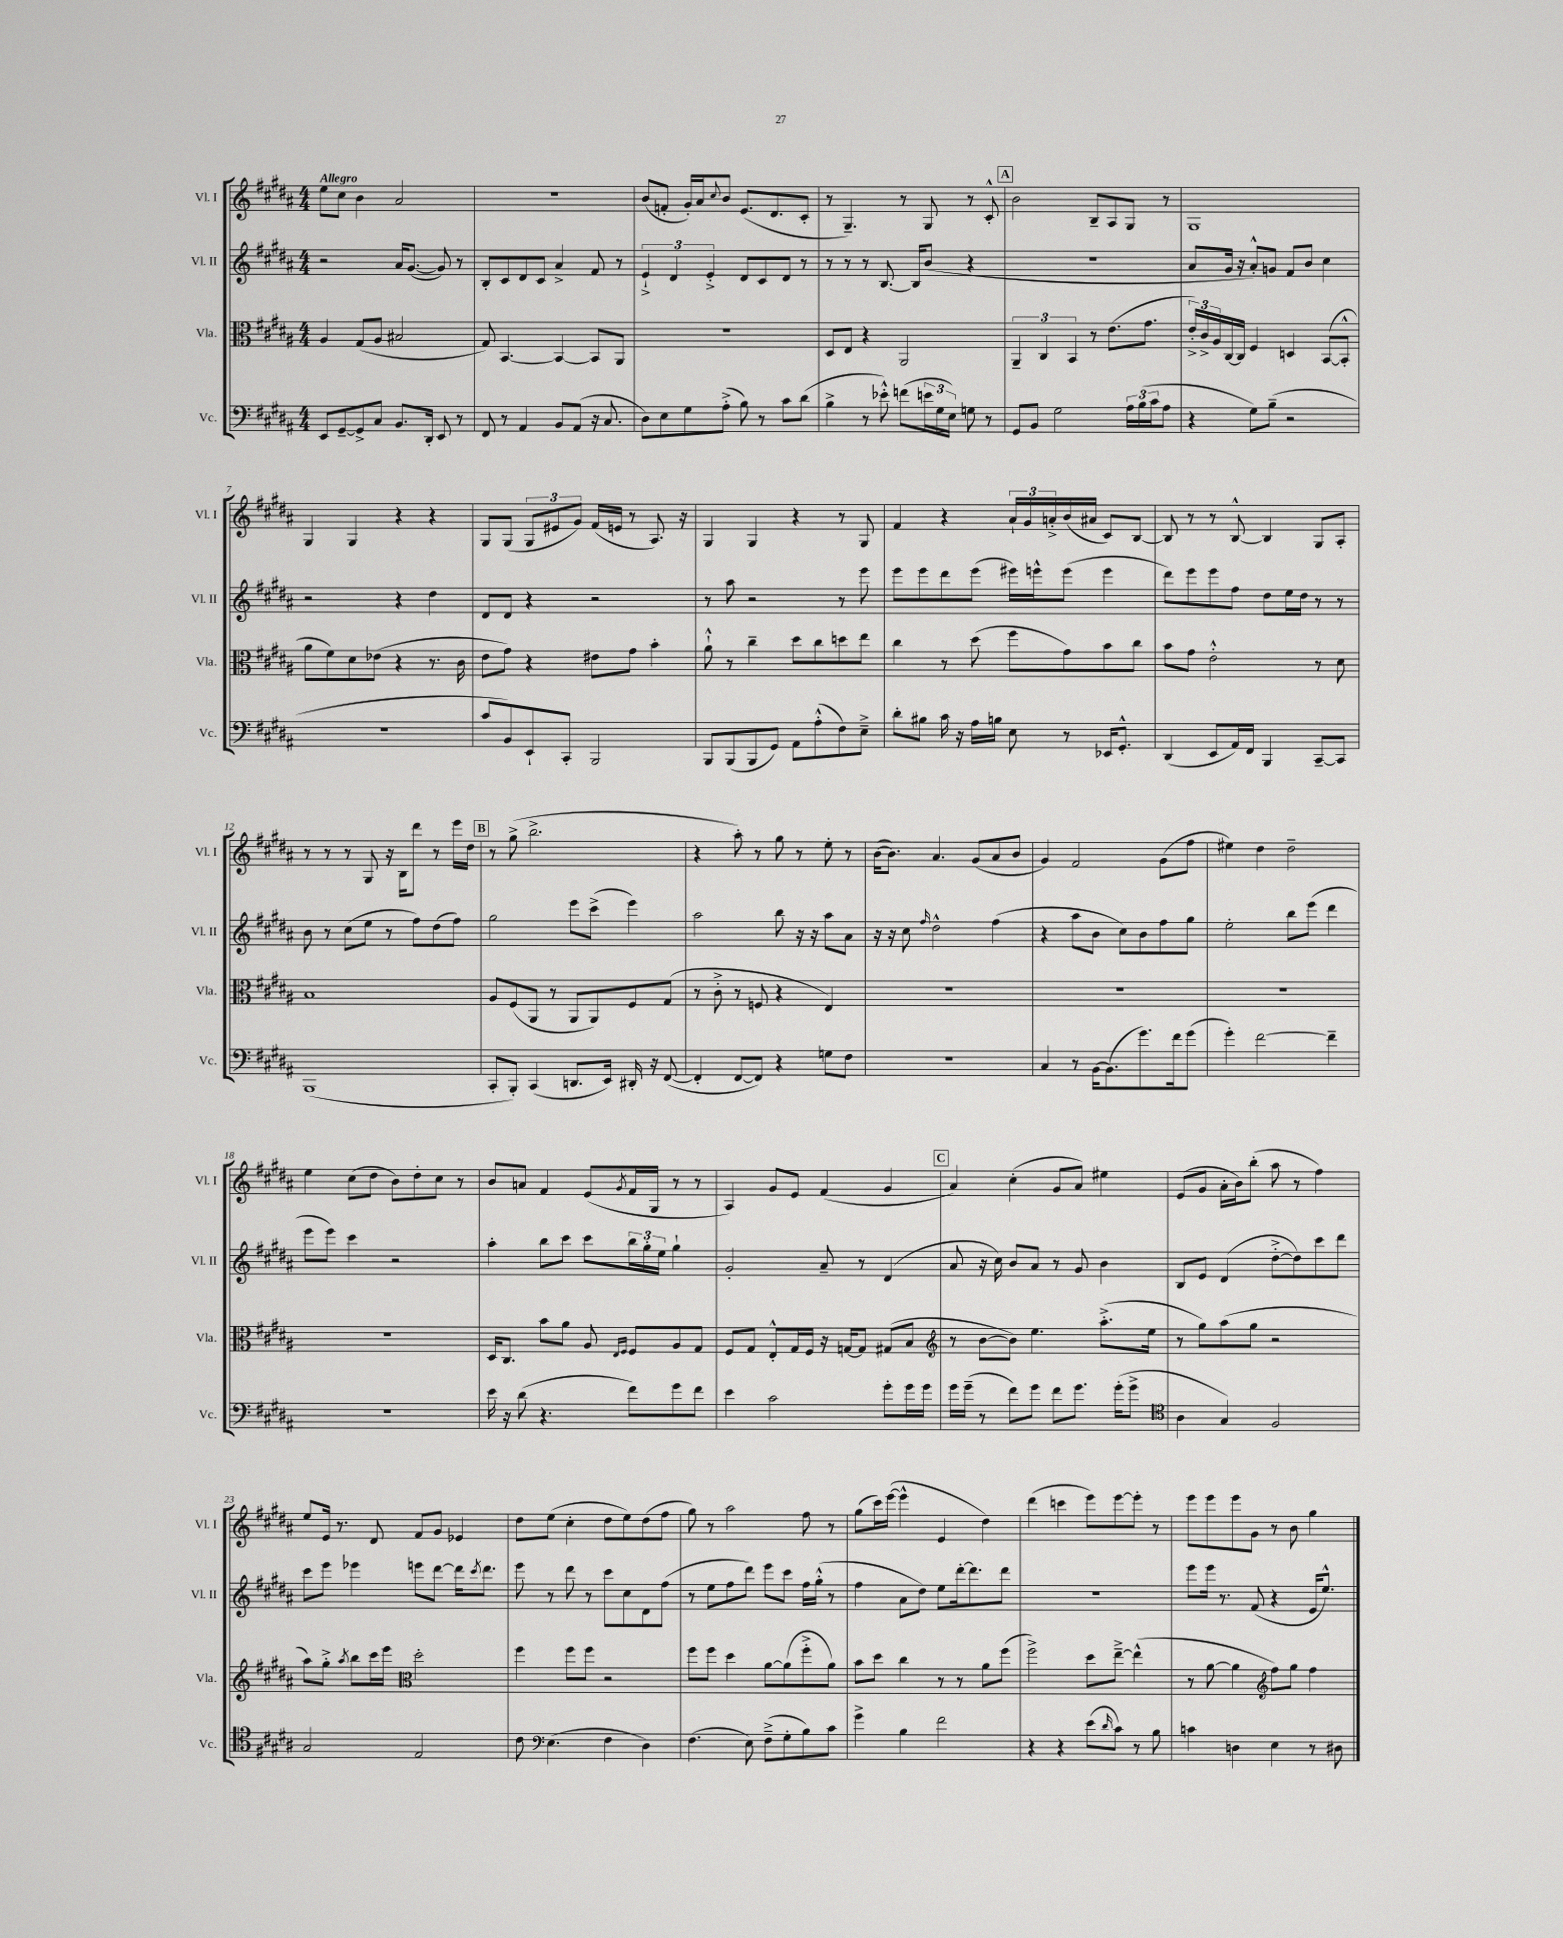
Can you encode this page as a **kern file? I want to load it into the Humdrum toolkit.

**kern	**kern	**kern	**kern
*part4	*part3	*part2	*part1
*staff4	*staff3	*staff2	*staff1
*I"Vc.	*I"Vla.	*I"Vl. II	*I"Vl. I
*I'Vc.	*I'Vla.	*I'Vl. II	*I'Vl. I
*clefF4	*clefC3	*clefG2	*clefG2
*k[f#c#g#d#a#]	*k[f#c#g#d#a#]	*k[f#c#g#d#a#]	*k[f#c#g#d#a#]
*M4/4	*M4/4	*M4/4	*M4/4
=1	=1	=1	=1
!	!	!	!LO:TX:a:B:t=Allegro
8EE/L	4A#/	2r	8ee\L
[8GG#~/	.	.	8cc#\J
8GG#^/]	(8G#/L	.	4b\
8C#/J	8A#/J	.	.
8.BB/L	2B#X/	16a#/KL	2a#/
.	.	([8.g#/J	.
16DD#'/Jk	.	.	.
8EE/	.	8g#/])	.
8r	.	8r	.
=2	=2	=2	=2
8FF#/	8G#/)	8B'/L	1r
8r	[4.BB/	8c#/	.
4AA#/	.	8d#/	.
.	.	8c#/J	.
8BB/L	4BB/_	4a#^/	.
(8AA#/J	.	.	.
16r	8BB/L]	8f#/	.
8.C#/	.	.	.
.	8AA#/J	8r	.
=3	=3	=3	=3
8D#\L)	1r	6e`^/	(8b/L
8E\	.	.	8fn'/J
.	.	6d#/	.
8G#\	.	.	16g#'/LL)
.	.	.	16a#/J
.	.	6e'^/	.
.	.	.	8qqcc#/
(8A#'^\J	.	.	8b/J
8B\)	.	8d#/L	(8.e/L
8r	.	8c#/	.
.	.	.	8.d#/
8c#\L	.	8d#/J	.
(8d#\J	.	8r	8c#'/J
=4	=4	=4	=4
4B^\	8D#/L	8r	8r
.	8E/J	8r	4.G#~/)
8r	4r	8r	.
8e-X'^^\)	.	[8.B/	.
(8fn\L	2AA#/	.	8r
.	.	16B/KL]	.
24en\L	.	(8b/J	8G#/
24G#\	.	.	.
24E\JJ)	.	.	.
8Gn\	.	4r	8r
8r	.	.	8c#'^^/
!!LO:REH:place=s1:t=A
=5	=5	=5	=5
8GG#/L	6AA#~/	1r	2b\
8BB/J	.	.	.
.	6C#/	.	.
2G#\	.	.	.
.	6BB/	.	.
.	8r	.	8B~/L
.	(8.e\L	.	8A#/
24A#\LL	.	.	8G#/J
(24B\	.	.	.
.	8.g#\J	.	.
24c#\J	.	.	.
8A#\J	.	.	8r
=6	=6	=6	=6
4r	24e'^/LL)	8a#/L	1G#
.	24c#^/	.	.
.	24A#/	.	.
.	[16C#/	16g#/Jk	.
.	16C#/JJ]	16r	.
8G#\L)	4F#/	8a#'^^/L)	.
(8B~\J	.	8gn/J	.
2r	4Dn/	8f#/L	.
.	.	8b/J	.
.	([8BB/L	4cc#\	.
.	8BB'^^/J]	.	.
!!LO:LB:g=z
=7	=7	=7	=7
1r	8a#\L	2r	4G#/
.	8f#\)	.	.
.	8d#\	.	4G#/
.	(8e-X\J	.	.
.	4r	4r	4r
.	8.r	4dd#\	4r
.	16c#\	.	.
=8	=8	=8	=8
8c#/L	8e\L	8d#/L	8G#/L
8BB/)	8g#\J)	8d#/J	(8G#/J
8EE`/	4r	4r	12G#/L
.	.	.	12e#X/
8CC#'/J	.	.	.
.	.	.	12g#/J)
2BBB/	8e#X\L	2r	(16f#/LL
.	.	.	16en/JJ
.	8g#\J	.	8r
.	4b'\	.	8.A#/)
.	.	.	16r
=9	=9	=9	=9
8BBB/L	8a#`^^\	8r	4G#/
(8BBB/	8r	8aa#\	.
8BBB/	4cc#~\	2r	4G#/
8GG#/J)	.	.	.
8AA#\L	8dd#\L	.	4r
(8A#'^^\	8cc#\	.	.
8F#\)	8ddn\	8r	8r
8E~^\J	8ee\J	8eee\	8G#/
=10	=10	=10	=10
8d#'\L	4cc#\	8eee\L	4f#/
8B#X\J	.	8eee\	.
16c#\	8r	8ddd#\	4r
16r	.	.	.
16A#\LL	(8dd#\	(8eee\J	.
16Bn\JJ	.	.	.
8E\	8ff#\L	16eee#X\LL)	24a#`/LL
.	.	.	24g#/
.	.	16eeen^^\J	.
.	.	.	24an'^/
8r	8g#\)	(8eee\J	(16b/
.	.	.	16a#X/JJ
16EE-X/KL	8b\	4eee\	8c#/L)
8.GG#'^^/J	.	.	.
.	8cc#\J	.	[8B/J
=11	=11	=11	=11
(4DD#/	8b\L	8ddd#\L)	8B/]
.	8g#\J	8eee\	8r
8EE/L	2e'^^\	8eee\	8r
16AA#/L)	.	8ff#\J	[8B^^/
16FF#/JJ	.	.	.
4BBB/	.	8dd#\L	4B/]
.	.	16ee\L	.
.	.	16dd#\JJ	.
[8CC#~/L	8r	8r	8G#/L
8CC#/J]	8d#\	8r	8A#'/J
!!LO:LB:g=z
=12	=12	=12	=12
(1BBB	1B	8b\	8r
.	.	8r	8r
.	.	(8cc#\L	8r
.	.	8ee\J	8G#/
.	.	8r	16r
.	.	.	16B\KL
.	.	8ff#\L)	8ddd#\J
.	.	(8dd#\	8r
.	.	8ff#\J)	16eee\LL
.	.	.	16dd#\JJ
!!LO:REH:place=s1:t=B
=13	=13	=13	=13
8CC#'/L	8A#/L	2gg#\	8r
8BBB'/J)	(8F#/	.	(8gg#^\
(4CC#/	8AA#/J	.	2.bb^\
.	8r	.	.
8.DDn/L	8AA#/L	8eee\L	.
.	8AA#/)	(8ccc#^\J	.
16EE/Jk)	.	.	.
16DD#X'/	8F#/	4eee\)	.
16r	.	.	.
([8FF#/	(8G#/J	.	.
=14	=14	=14	=14
4FF#'/]	8r	2aa#\	4r
.	8c#'^\	.	.
[8FF#/L	8r	.	8aa#'\)
8FF#/J])	8Fn/	.	8r
4r	4r	8bb\	8gg#\
.	.	16r	8r
.	.	16r	.
8Gn\L	4E/)	8aa#\L	8ee'\
8F#\J	.	8a#\J	8r
=15	=15	=15	=15
1r	1r	16r	([16b\KL
.	.	16r	8.b\J])
.	.	8cc#\	.
.	.	16qqff#/	.
.	.	2dd#^^\	4.a#/
.	.	.	(8g#/L
.	.	(4ff#\	8a#/
.	.	.	8b/J
=16	=16	=16	=16
4C#/	1r	4r	4g#/)
8r	.	8aa#\L	2f#/
[16BB\KL	.	8b\J	.
(8.BB\]	.	.	.
.	.	8cc#\L)	.
8.g#\)	.	8b\	.
.	.	8ff#\	(8g#\L
16f#\k	.	.	.
(8g#\J	.	8gg#\J	8ff#\J
=17	=17	=17	=17
4g#'\)	1r	2ee'\	4ee#X\)
[2f#\	.	.	4dd#\
.	.	8bb\L	2dd#~\
.	.	(8eee\J	.
4f#~\]	.	4ddd#\	.
!!LO:LB:g=z
=18	=18	=18	=18
1r	1r	8eee\L	4ee\
.	.	8eee\J)	.
.	.	4ccc#\	(8cc#\L
.	.	.	8dd#\J
.	.	2r	8b\L)
.	.	.	8dd#'\
.	.	.	8cc#\J
.	.	.	8r
=19	=19	=19	=19
16e\	16D#/KL	4aa#'\	8b/L
16r	8.C#/J	.	.
(8d#\	.	.	8an/J
4.r	8b\L	8bb\L	4f#/
.	8a#\J	8ccc#\J	.
.	8A#/	8ccc#\L	(8e/L
.	16qqE/LL	.	.
.	16qqF#/JJ	.	8qg#/
8f#\L)	8F#/L	24bb\L	16f#/L
.	.	24gg#'\	.
.	.	.	16G#/JJ
.	.	24ee\JJ	.
8g#\	8A#/	4gg#`\	8r
8f#\J	8G#/J	.	8r
=20	=20	=20	=20
4e\	8F#/L	2g#'/	4A#/)
.	8G#/J	.	.
2c#\	8E'^^/L	.	8g#/L
.	16G#/L	.	8e/J
.	16F#/JJ	.	.
.	16r	8a#~/	(4f#/
.	[16Gn/KL	.	.
.	8G/J]	8r	.
8g#'\L	(8G#X/L	(4d#/	4g#/
16g#\L	8B/J	.	.
16g#\JJ	.	.	.
!!LO:REH:place=s1:t=C
=21	=21	=21	=21
*	*clefG2	*	*
16g#\LL	8r	8a#/	4a#/)
(16g#~\JJ	.	.	.
8r	[8b\L	16r	.
.	.	16cc#\)	.
8f#\L)	8b\J])	8b/L	(4cc#'\
8g#\J	4.ee\	8a#/J	.
8f#\L	.	8r	8g#/L
8.g#\J	.	8g#/	8a#/J)
.	(8.aa#'^\L	4b\	4ee#X\
(16g#'\KL	.	.	.
8g#^\J	.	.	.
.	16ee\Jk	.	.
=22	=22	=22	=22
*clefC4	*	*	*
4A#\	8r	8B/L	(8e/L
.	8gg#\L)	8e/J	8g#/J
4G#/)	(8aa#\	(4d#/	16a#'\LL
.	.	.	16b\J)
.	8gg#\J	.	(8bb'\J
2F#/	2r	[8dd#'^\L	8aa#\
.	.	8dd#\])	8r
.	.	8ccc#\	4ff#\)
.	.	8ddd#\J	.
!!LO:LB:g=z
=23	=23	=23	=23
2G#/	8aa#\L)	8ccc#\L	8ee/L
.	8gg#'^\J	8eee\J	16e/Jk
.	.	.	8.r
.	8qaa#/	.	.
.	8bb\L	4eee-X\	.
.	16ccc#\L	.	8d#/
.	16eee\JJ	.	.
*	*clefC3	*	*
2E/	2dd#'\	8eeen\L	8f#/L
.	.	[8ddd#\J	8g#/J
.	.	16ddd#\KL]	4e-X/
.	.	8qccc#/	.
.	.	8.ddd#\J	.
=24	=24	=24	=24
8c#\	4ff#\	8eee\	8dd#\L
*clefF4	*	*	*
(4.E\	.	8r	(8ee\J
.	8ff#\L	8ddd#\	4cc#'\
.	8ff#\J	8r	.
4F#\	2r	8ccc#\L	8dd#\L
.	.	8cc#\	8ee\)
4D#\)	.	8d#\	(8dd#\
.	.	(8ff#\J	8ff#\J
=25	=25	=25	=25
(4.F#\	8ff#\L	8r	8gg#\)
.	8ff#\J	8ee\L	8r
.	4dd#\	8ff#\	2aa#\
8E\)	.	8ddd#\J)	.
(8F#~^\L	[8a#\L	8eee\L	.
8G#'\	(8a#\]	8ccc#\J	.
8B\)	8ff#'^\	16ff#\LL	8ff#\
.	.	(16gg#'^^\JJ	.
8c#\J	8a#\J)	8r	8r
=26	=26	=26	=26
4g#^\	8b\L	4ff#\	(8gg#\L
.	8dd#\J	.	16ccc#\L)
.	.	.	([16eee\JJ
4B\	4cc#\	8a#\L	4eee^^\]
.	.	8dd#\J)	.
2f#\	8r	8ee\L	4e/
.	8r	[16ddd#'\k	.
.	.	8.ddd#\]	.
.	8a#\L	.	4dd#\)
.	(8ff#\J	8ddd#\J	.
=27	=27	=27	=27
4r	2ff#^\)	1r	(4ddd#\
4r	.	.	4cccn\
(8e\L	8dd#\L	.	8eee\L)
16qqd#/	.	.	.
8c#\J)	[8ee~^\J	.	[8eee\
8r	(4ee^^\]	.	8eee'\J]
8B\	.	.	8r
=28	=28	=28	=28
4cn\	8r	8eee\L	8eee\L
.	[8a#\	16eee\Jk	8eee\
.	.	8.r	.
4Dn\	4a#\]	.	8eee\
.	.	(8f#/	8g#\J
*	*clefG2	*	*
4E\	8ff#\L)	4r	8r
.	8gg#\J	.	8b\
8r	4ff#\	16e/KL	4gg#\
.	.	8.ee^^/J)	.
8D#X\	.	.	.
==	==	==	==
*-	*-	*-	*-
